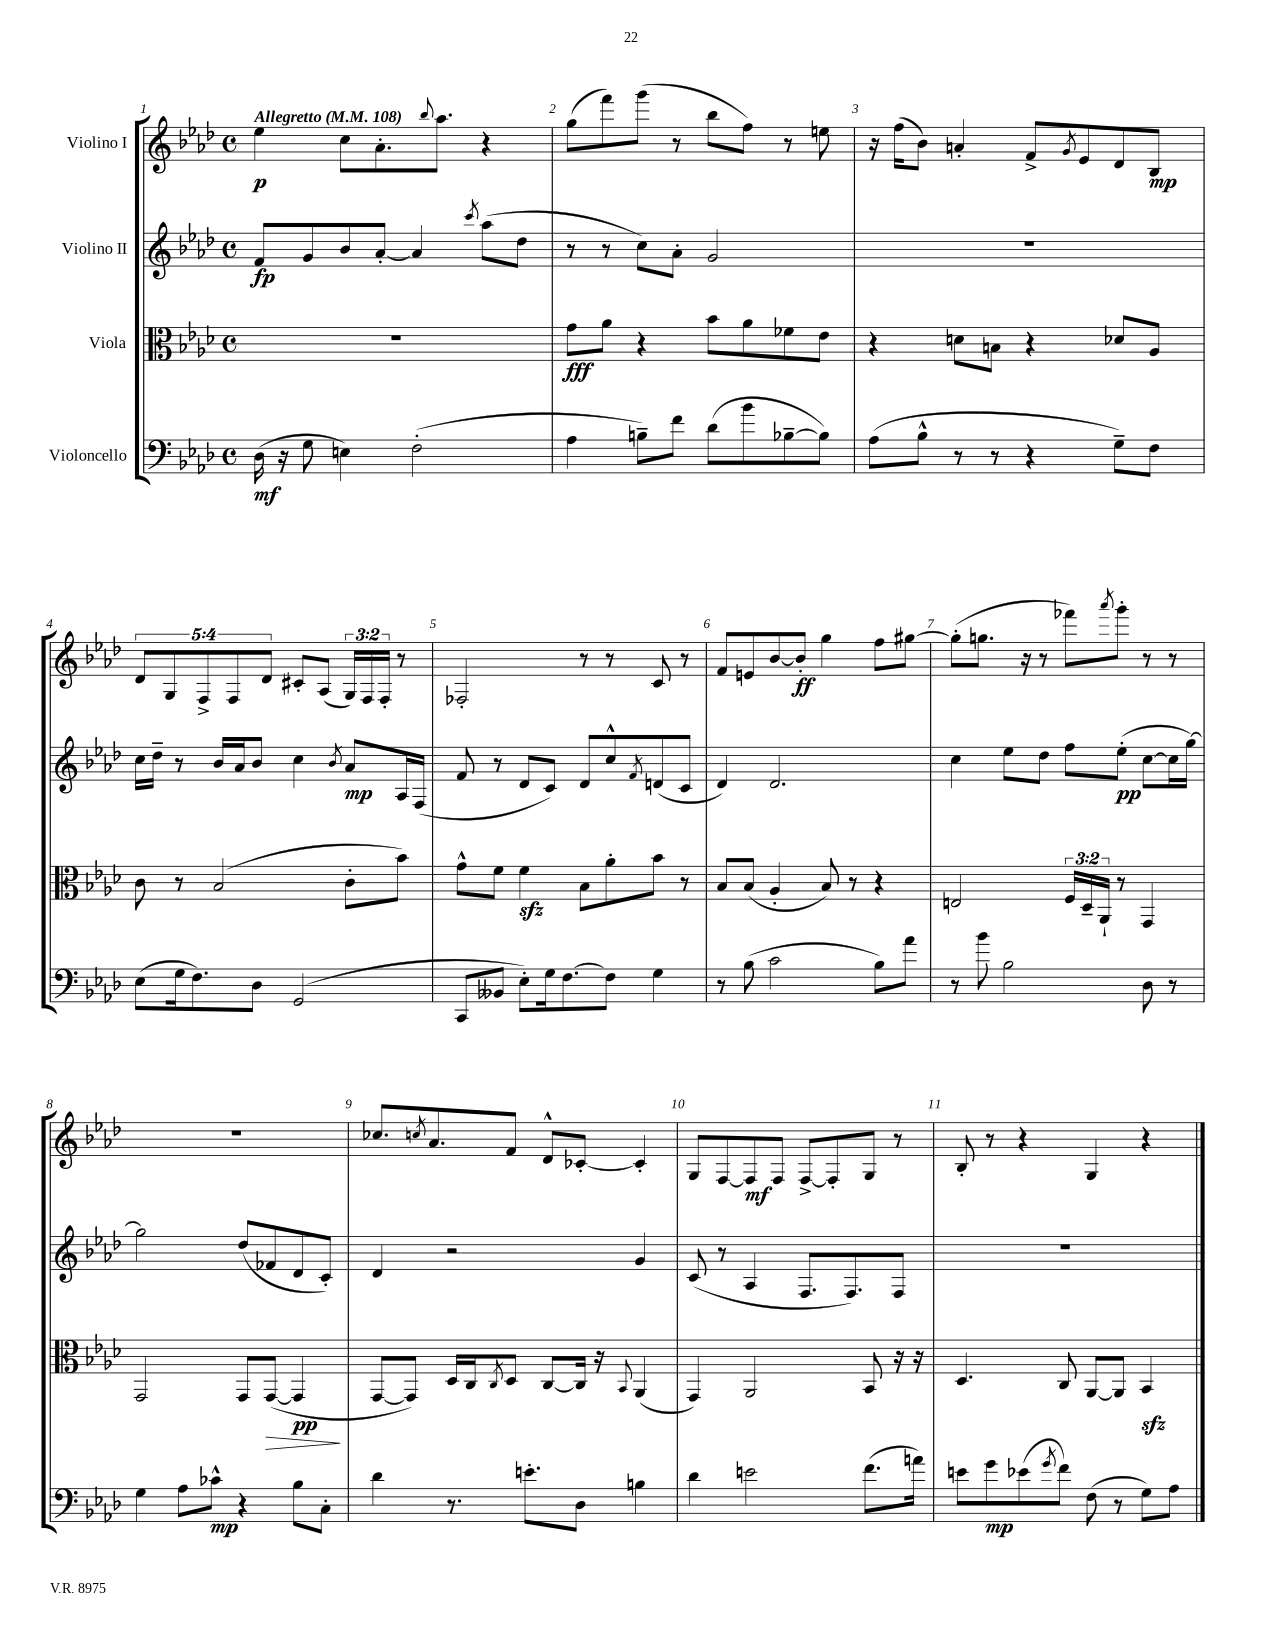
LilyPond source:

<<
\new StaffGroup <<
\new Staff = "s0" \with { instrumentName = "Violino I" } {
    \clef treble \key aes \major \defaultTimeSignature \time 4/4 \override Staff.TupletNumber.text = #tuplet-number::calc-fraction-text \tempo "Allegretto" 4 = 108
    ees''4\p c''8 aes'8.-. \appoggiatura { bes''8 } aes''8. r4 |
    g''8( f'''8) g'''8( r8 bes''8 f''8) r8 e''8 |
    r16 f''16( bes'8) a'4-. f'8-> \acciaccatura { g'8 } ees'8 des'8 bes8\mp |
    \tuplet 5/4 { des'8 g8 f8-> f8 des'8 } cis'8-. aes8( \tuplet 3/2 { g16) f16 f16-. } r8 |
    fes2-. r8 r8 c'8 r8 |
    f'8 e'8 bes'8~ bes'8-.\ff g''4 f''8 gis''8~ |
    gis''8-.( g''8. r16 r8 fes'''8) \acciaccatura { aes'''8 } g'''8-. r8 r8 |
    R1 |
    ces''8. \acciaccatura { c''8 } aes'8. f'8 des'8-^ ces'8~-. ces'4-. |
    g8 f8~ f8\mf f8 f8~-> f8-. g8 r8 |
    bes8-. r8 r4 g4 r4 \bar "|." |
}
\new Staff = "s1" \with { instrumentName = "Violino II" } {
    \clef treble \key aes \major \defaultTimeSignature \time 4/4
    f'8\fp g'8 bes'8 aes'8~-. aes'4 \acciaccatura { c'''8 } aes''8( des''8 |
    r8 r8 c''8) aes'8-. g'2 |
    R1 |
    c''16 des''16-- r8 bes'16 aes'16 bes'8 c''4 \acciaccatura { bes'8 } aes'8\mp aes16 f16( |
    f'8 r8 des'8 c'8) des'8 c''8-^ \acciaccatura { f'8 } d'8( c'8 |
    des'4) des'2. |
    c''4 ees''8 des''8 f''8 ees''8-.\pp( c''8~ c''16 g''16~) |
    g''2 des''8( fes'8 des'8 c'8-.) |
    des'4 r2 g'4 |
    c'8( r8 aes4 f8. f8.) f8 |
    R1 \bar "|." |
}
\new Staff = "s2" \with { instrumentName = "Viola" } {
    \clef alto \key aes \major \defaultTimeSignature \time 4/4 \override Staff.TupletNumber.text = #tuplet-number::calc-fraction-text
    R1 |
    g'8\fff aes'8 r4 bes'8 aes'8 fes'8 ees'8 |
    r4 d'8 b8 r4 des'8 aes8 |
    c'8 r8 bes2( c'8-. bes'8) |
    g'8-^ f'8 f'4\sfz bes8 aes'8-. bes'8 r8 |
    bes8 bes8( aes4-. bes8) r8 r4 |
    e2 \tuplet 3/2 { f16 des16-- aes,16-! } r8 g,4 |
    g,2 g,8 g,8~\>( g,4\pp\! |
    g,8~ g,8) des16 c16 \acciaccatura { c8 } des8 c8~ c16 r16 \appoggiatura { bes,8 } aes,4( |
    g,4) aes,2 bes,8 r16 r16 |
    des4. c8 aes,8~ aes,8 bes,4\sfz \bar "|." |
}
\new Staff = "s3" \with { instrumentName = "Violoncello" } {
    \clef bass \key aes \major \defaultTimeSignature \time 4/4
    des16\mf( r16 g8 e4) f2-.( |
    aes4 b8--) f'8 des'8( bes'8 bes8~-- bes8) |
    aes8( bes8-^ r8 r8 r4 g8--) f8 |
    ees8( g16 f8.) des8 g,2( |
    c,8 beses,8 ees8-.) g16 f8.~ f8 g4 |
    r8 bes8( c'2 bes8) aes'8 |
    r8 bes'8 bes2 des8 r8 |
    g4 aes8 ces'8-^\mp r4 bes8 c8-. |
    des'4 r8. e'8.-. des8 b4 |
    des'4 e'2 f'8.( a'16) |
    e'8 g'8\mp ees'8( \acciaccatura { g'8 } f'8) f8( r8 g8) aes8 \bar "|." |
}
>>
>>
\layout { \context { \Score \override BarNumber.break-visibility = ##(#f #t #t) barNumberVisibility = #all-bar-numbers-visible } }
